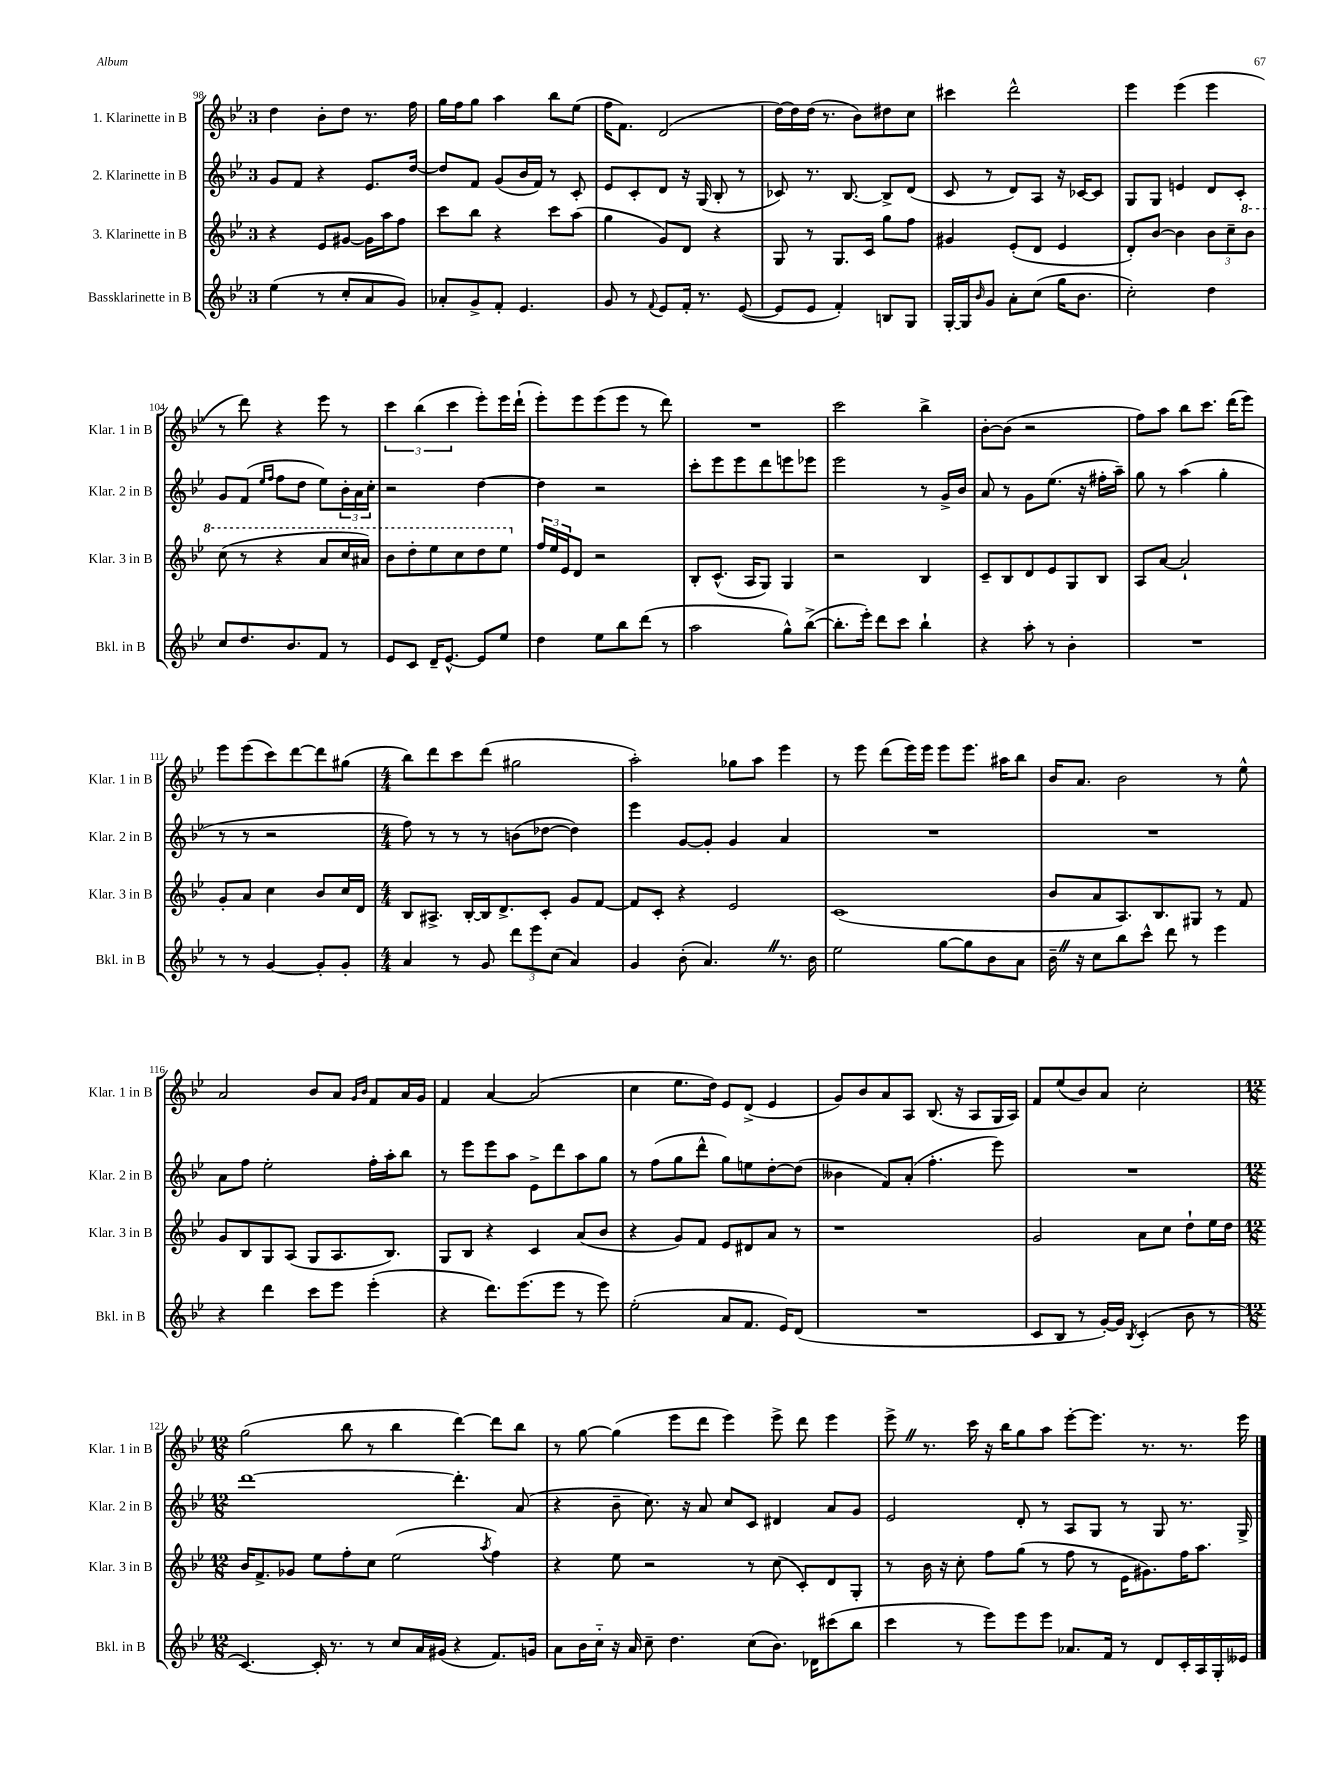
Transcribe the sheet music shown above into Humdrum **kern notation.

**kern	**kern	**kern	**kern
*staff4	*staff3	*staff2	*staff1
*clefG2	*clefG2	*clefG2	*clefG2
*k[b-e-]	*k[b-e-]	*k[b-e-]	*k[b-e-]
*M3/4	*M3/4	*M3/4	*M3/4
(4ee-\	4r	8g/L	4dd\
.	.	8f/J	.
8r	8e-/L	4r	8b-'\L
8cc'/L	[8g#/J	.	8dd\J
8a/	16g#\]LL	8.e-/L	8.r
.	16aa\J	.	.
8g/J)	8ff\J	.	.
.	.	[16dd/Jk	16ff\
=	=	=	=
8a-'/L	8ccc\L	8dd/]L	16gg\LL
.	.	.	16ff\J
8g^/	8bb-\J	8f/J	8gg\J
8f'/J	4r	(8g/L	4aa\
4.e-/	.	16b-/L	.
.	.	16f/JJ)	.
.	8ccc\L	8r	8bb-\L
.	(8aa\J	8c'/	(8ee-\J
=	=	=	=
8g/	4gg\	8e-/L	16ff\LK
.	.	.	8.f\J)
8r	.	8c'/	.
8qqf/	.	.	.
8e-/L	8g/L)	8d/J	(2d/
16f'/Jk	8d/J	16r	.
8.r	.	(16G/	.
.	4r	8B-'/	.
([8e-/	.	8r	.
=	=	=	=
8e-/]L	8G/	8c-/)	[16dd\LL)
.	.	.	16dd\]
8e-/J	8r	8.r	(16dd\JJ
.	.	.	8.r
4f'/)	8.G/L	.	.
.	.	[8.B-/	.
.	.	.	8b-\L)
.	16c/Jk	.	.
8B/L	8gg\L	8B-^/]L	8dd#\
8G/J	8ff\J	(8d/J	8cc\J
=	=	=	=
[16G'/LL	4g#/	8c/	4ccc#\
16G/]J	.	.	.
16qqb-/	.	.	.
8g/J	.	8r	.
8a'\L	(8e-'/L	8d/L)	2ddd^^\
(8cc\J	8d/J	8A/J	.
16gg\LK	4e-/	16r	.
8.b-\J	.	[16c-/LK	.
.	.	8c-/]J	.
=	=	=	=
2cc'\)	8d'/L)	8G/L	4eee-\
.	[8b-/J	8G/J	.
.	4b-\]	4e/	(4eee-\
4dd\	12b-\L	8d/L	4eee-\
.	12cc~\	.	.
.	.	8c'/J	.
.	12bb-\J	.	.
=	=	=	=
8cc/L	(8ccc\	8g/L	8r
8.dd/	8r	(8f/J	8ddd\)
.	.	16qqee-/LL	.
.	.	16qqff/JJ	.
.	4r	8ff\L	4r
8.b-/	.	.	.
.	.	8dd\J	.
8f/J	8aa/L	8ee-\L)	8eee-\
8r	16ccc/L	24b-'\L	8r
.	.	24a\	.
.	16aa#/JJ)	.	.
.	.	24cc'\JJ	.
=	=	=	=
8e-/L	8bb-\L	2r	6ccc\
8c/J	8ddd'\	.	.
.	.	.	(6bb-\
16d~/LK	8eee-\	.	.
[8.e-^^/J	.	.	.
.	.	.	6ccc\
.	8ccc\	.	.
8e-/]L	8ddd\	[4dd\	8eee-'\L)
8ee-/J	8eee-\J	.	16eee-\L
.	.	.	(16ddd`\JJ
=	=	=	=
4dd\	24ff/LL	4dd\]	8eee-'\L)
.	24ee-/	.	.
.	24e-/J	.	.
.	8d/J	.	8eee-\
8ee-\L	2r	2r	(8eee-\
8bb-\	.	.	8eee-\J
(8ddd\J	.	.	8r
8r	.	.	8ddd\)
=	=	=	=
2aa\	8B-'/L	8ccc'\L	2.r
.	(8.c^^/J	8eee-\	.
.	.	8eee-\	.
.	16A/LK	.	.
.	8G/J)	8ddd\	.
8gg^^\L)	4G/	8eee\	.
([8bb-^\J	.	8eee-\J	.
=	=	=	=
8.bb-'\]L	2r	2eee-\	2ccc\
16eee-'\Jk)	.	.	.
8ddd\L	.	.	.
8ccc\J	.	.	.
4bb-`\	4B-/	8r	4bb-^\
.	.	16g^/LL	.
.	.	16b-/JJ	.
=	=	=	=
4r	8c~/L	8a/	[8b-'\L
.	8B-/	8r	(8b-\]J
8aa'\	8d/	8g\L	2r
8r	8e-/	(8.ee-\J	.
4b-'\	8G/	.	.
.	.	16r	.
.	8B-/J	16ff#'\LL	.
.	.	16aa~\JJ)	.
=	=	=	=
2.r	8A/L	8gg\	8ff\L)
.	[8a/J	8r	8aa\J
.	2a`/]	(4aa\	8bb-\L
.	.	.	8.ccc\J
.	.	4gg'\	.
.	.	.	(16ddd\LK
.	.	.	8eee-\J)
=	=	=	=
8r	8g'/L	8r	8eee-\L
8r	8a/J	8r	(8eee-\
[4g/	4cc\	2r	8ccc\)
.	.	.	[8ddd\
8g'/]L	8b-/L	.	8ddd\]
8g'/J	16cc/L	.	(8gg#\J
.	16d/JJ	.	.
=	=	=	=
*M4/4	*M4/4	*M4/4	*M4/4
4a/	8B-/L	8ff\)	8bb-\L)
.	8.A#^/J	8r	8ddd\
8r	.	8r	8ccc\
.	[16B-'/LL	.	.
8g/	16B-/]J	8r	(8ddd\J
.	8.d^/	.	.
12ddd\L	.	(8b\L	2gg#\
12eee-\	.	.	.
.	8c'/J	[8dd-\J	.
(12cc\J	.	.	.
4a/)	8g/L	4dd-\])	.
.	[8f/J	.	.
=	=	=	=
4g/	8f/]L	4eee-\	2aa'\)
.	8c'/J	.	.
(8b-'\	4r	[8g/L	.
4.a/)	.	8g'/]J	.
.	2e-/	4g/	8gg-\L
.	.	.	8aa\J
8.r	.	4a/	4eee-\
16b-\	.	.	.
=	=	=	=
2ee-\	(1c	1r	8r
.	.	.	8eee-\
.	.	.	(8ddd\L
.	.	.	16eee-\L)
.	.	.	16eee-\JJ
[8gg\L	.	.	8eee-\L
8gg\]	.	.	8.eee-\J
8b-\	.	.	.
.	.	.	16aa#\LK
8a\J	.	.	8bb-\J
=	=	=	=
16b-~\	8b-/L	1r	16b-/LK
16r	.	.	8.a/J
8cc\L	8a/	.	.
8bb-\	8.A/)	.	2b-\
8ccc^^\J	.	.	.
.	8.B-/	.	.
8ddd\	.	.	.
8r	8G#/J	.	.
4eee-\	8r	.	8r
.	8f/	.	8ee-^^\
=	=	=	=
4r	8g/L	8a\L	2a/
.	8B-/	8ff\J	.
4ddd\	8G/	2ee-'\	.
.	(8A/J	.	.
8ccc\L	8G/L	.	8b-/L
8eee-\J	8.A/	.	8a/J
.	.	.	16qqg/LL
.	.	.	16qqb-/JJ
(4eee-'\	.	16ff'\LL	8f/L
.	8.B-/J)	16aa'\J	.
.	.	8bb-\J	16a/L
.	.	.	16g/JJ
=	=	=	=
4r	8G/L	8r	4f/
.	8B-/J	8eee-\L	.
8.ddd\L)	4r	8eee-\	[4a/
.	.	8aa\J	.
(8.eee-\	.	.	.
.	4c/	8e-^\L	(2a/]
8eee-\J	.	8ddd\	.
8r	(8a/L	8aa\	.
8eee-\)	8b-/J	8gg\J	.
=	=	=	=
(2ee-'\	4r	8r	4cc\
.	.	(8ff\L	.
.	8g/L)	8gg\	8.ee-\L
.	8f/J	8ddd^^\J	.
.	.	.	16dd\Jk)
8a/L	8e-/L	8gg\L)	8e-/L
8.f/J	8d#/	8ee\	(8d^/J
.	8a/J	[8dd'\	4e-/
16e-/LK)	.	.	.
(8d/J	8r	(8dd\]J	.
=	=	=	=
1r	1r	4b--\	8g/L)
.	.	.	8b-/
.	.	8f/L)	8a/
.	.	(8a'/J	8A/J
.	.	4.ff'\	(8.B-/
.	.	.	16r
.	.	.	8A/L
.	.	8eee-\)	16G/L
.	.	.	16A/JJ)
=	=	=	=
8c/L	2g/	1r	8f/L
8B-/J	.	.	(8ee-/
8r	.	.	8b-/)
[16g'/LL)	.	.	8a/J
16g/]JJ	.	.	.
8qB-/	.	.	.
(4c'/	8a\L	.	2cc'\
.	8cc\J	.	.
8b-\	8dd`\L	.	.
8r	16ee-\L	.	.
.	16dd\JJ	.	.
=	=	=	=
*M12/8	*M12/8	*M12/8	*M12/8
[4.c/)	16b-/LK	[1ddd	(2gg\
.	8.f^/	.	.
.	8g-/J	.	.
16c'/]	8ee-\L	.	.
8.r	.	.	.
.	8ff'\	.	8bb-\
8r	8cc\J	.	8r
8cc/L	(2ee-\	.	4bb-\
16a/L	.	.	.
(16g#/JJ	.	.	.
4r	.	4.ddd'\]	[4ddd\)
.	8qaa/	.	.
8.f/L)	4ff\)	.	8ddd\]L
.	.	(8a/	8bb-\J
16g/Jk	.	.	.
=	=	=	=
8a\L	4r	4r	8r
16b-\L	.	.	[8gg\
16cc'~\JJ	.	.	.
16r	8ee-\	8b-~\	(4gg\]
16a/	.	.	.
8cc~\	2r	8.cc\)	.
4.dd\	.	.	8eee-\L
.	.	16r	.
.	.	8a/	8ddd\J
.	.	8cc/L	4eee-\)
(8cc\L	8r	8c/J	.
8.b-\J)	(8cc\	4d#/	8eee-^\
.	8c'/L)	.	8ddd\
16d-\LK	.	.	.
(8ccc#\	8d/	8a/L	4eee-\
8bb-\J	8G'/J	8g/J	.
=	=	=	=
4ccc\	8r	2e-/	8eee-^\
.	16b-\	.	8.r
.	16r	.	.
8r	8cc'\	.	.
.	.	.	16ccc\
8eee-\L)	8ff\L	.	16r
.	.	.	16bb-\LK
8eee-\	(8gg\J	8d'/	8gg\
8eee-\J	8r	8r	8aa\J
8.a-/L	8ff\	8A/L	[8eee-'\L
.	8r	8G/J	8.eee-\]J
16f/Jk	.	.	.
8r	16e-\LK	8r	.
.	8.g#\)	.	8.r
8d/L	.	8G/	.
16c'/L	16ff\K	8.r	8.r
16A/	8.aa\J	.	.
16G'/	.	.	.
16e--/JJ	.	16G^/	16eee-\
==	==	==	==
*-	*-	*-	*-
